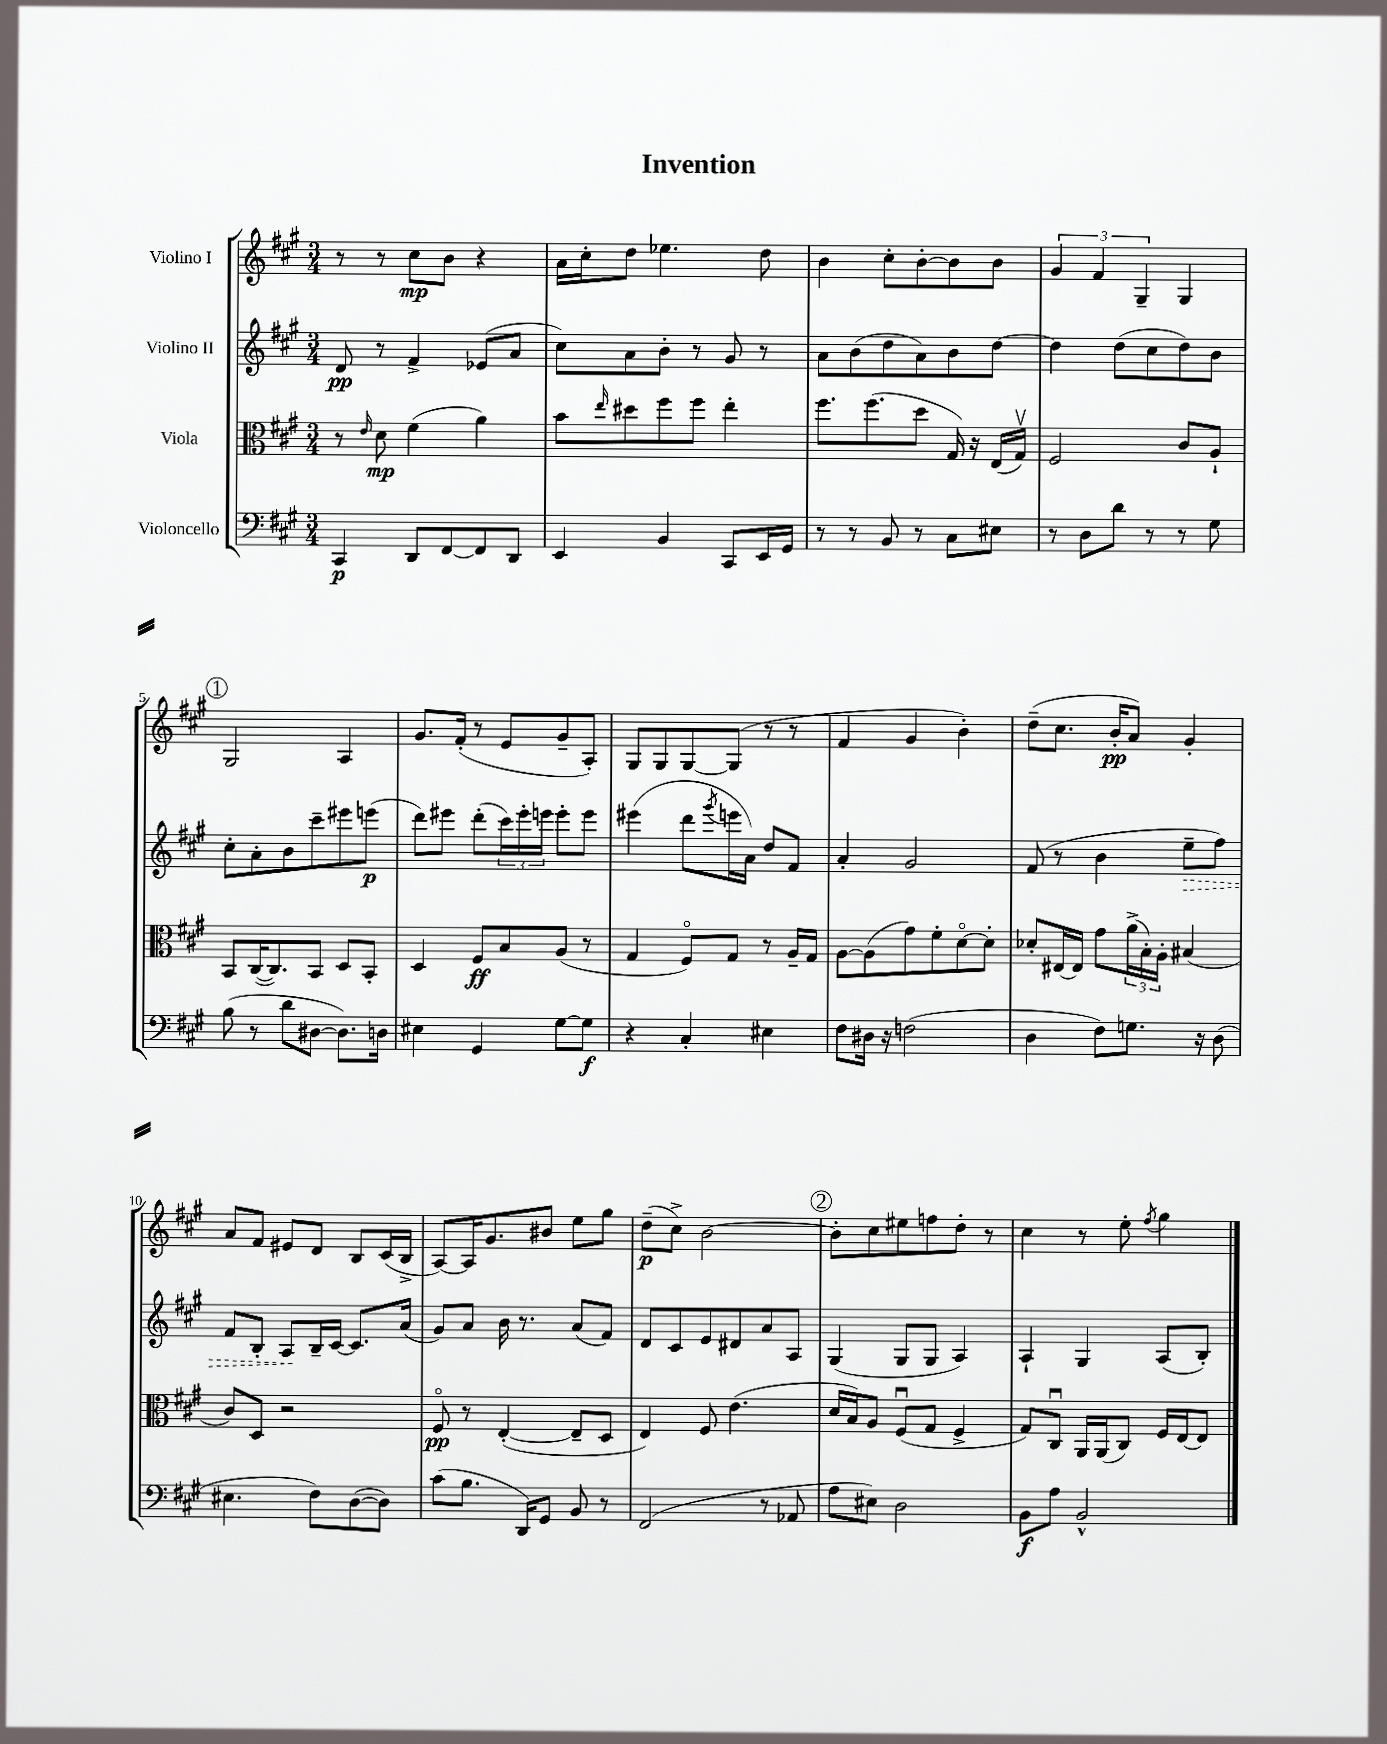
\header { title = "Invention" }
<<
\new StaffGroup <<
\new Staff = "s0" \with { instrumentName = "Violino I" } {
    \clef treble \key a \major \numericTimeSignature \time 3/4
    r8 r8 cis''8\mp b'8 r4 |
    a'16 cis''16-. d''8 ees''4. d''8 |
    b'4 cis''8-. b'8~-. b'8 b'8 |
    \tuplet 3/2 { gis'4 fis'4 gis4-- } gis4 |
    \mark \markup { \circle "1" } gis2 a4 |
    gis'8. fis'16-.( r8 e'8 gis'8-- a8-.) |
    gis8 gis8 gis8~ gis8( r8 r8 |
    fis'4 gis'4 b'4-.) |
    d''8--( cis''8. b'16-.\pp a'8) gis'4-. |
    a'8 fis'8 eis'8 d'8 b8 cis'16( b16-> |
    a8~) a16 gis'8. bis'8 e''8 gis''8 |
    d''8--\p( cis''8->) b'2~ |
    \mark \markup { \circle "2" } b'8-. cis''8 eis''8 f''8 d''8-. r8 |
    cis''4 r8 e''8-. \acciaccatura { fis''8 } gis''4 \bar "|." |
}
\new Staff = "s1" \with { instrumentName = "Violino II" } {
    \clef treble \key a \major \numericTimeSignature \time 3/4
    d'8\pp r8 fis'4-> ees'8( a'8 |
    cis''8) a'8 b'8-. r8 gis'8 r8 |
    a'8 b'8( d''8 a'8) b'8 d''8~ |
    d''4 d''8( cis''8 d''8) b'8 |
    \mark \markup { \circle "1" } cis''8-. a'8-. b'8 cis'''8-- eis'''8 e'''8\p( |
    d'''8) eis'''8 d'''8-.( \tuplet 3/2 { cis'''16) eis'''16-. e'''16 } e'''8-. e'''8 |
    eis'''4( d'''8 \acciaccatura { gis'''8 } e'''16 a'16) d''8 fis'8 |
    a'4-. gis'2 |
    fis'8( r8 b'4 \once \override Hairpin.style = #'dashed-line e''8--\> fis''8) |
    fis'8 b8-. a8\! b16-- cis'16~ cis'8. a'16( |
    gis'8) a'8 b'16 r8. a'8( fis'8) |
    d'8 cis'8 e'8 dis'8 a'8 a8 |
    \mark \markup { \circle "2" } gis4( gis8 gis8 a4) |
    a4-! gis4 a8( b8-.) \bar "|." |
}
\new Staff = "s2" \with { instrumentName = "Viola" } {
    \clef alto \key a \major \numericTimeSignature \time 3/4
    r8 \grace { e'16 } d'8\mp fis'4( a'4) |
    b'8 \grace { e''16 } dis''8 fis''8 fis''8 e''4-. |
    fis''8. fis''8.( d''8 gis16) r16 e16( gis16\upbow) |
    fis2 cis'8 a8-! |
    \mark \markup { \circle "1" } b,8 cis16~( cis8.) b,8 d8 b,8-. |
    d4 fis8\ff b8 a8( r8 |
    gis4 fis8\flageolet) gis8 r8 a16-- gis16 |
    a8~ a8( gis'8) fis'8-. d'8~\flageolet d'8-. |
    des'8-. eis16~ eis16 gis'8 \tuplet 3/2 { a'16->( b16-.) a16-. } bis4( |
    cis'8) d8 r2 |
    fis8\flageolet\pp r8 e4~-.( e8-- d8 |
    e4) fis8 e'4.( |
    \mark \markup { \circle "2" } d'16 b16) a8 fis8\downbow( gis8 fis4-> |
    gis8) cis8\downbow a,16 a,16( cis8) fis16 e16~ e8 \bar "|." |
}
\new Staff = "s3" \with { instrumentName = "Violoncello" } {
    \clef bass \key a \major \numericTimeSignature \time 3/4
    cis,4\p d,8 fis,8~ fis,8 d,8 |
    e,4 b,4 cis,8 e,16 gis,16 |
    r8 r8 b,8 r8 cis8 eis8 |
    r8 d8 d'8 r8 r8 gis8 |
    \mark \markup { \circle "1" } b8( r8 d'8 dis8~ dis8.) d16 |
    eis4 gis,4 gis8~ gis8\f |
    r4 cis4-. eis4 |
    fis8 dis16 r16 f2( |
    d4 fis8) g8. r16 d8( |
    eis4. fis8) d8~( d8) |
    cis'8( b8. d,16) gis,8 b,8 r8 |
    fis,2( r8 aes,8 |
    \mark \markup { \circle "2" } a8 eis8) d2 |
    b,8\f a8 b,2-^ \bar "|." |
}
>>
>>
